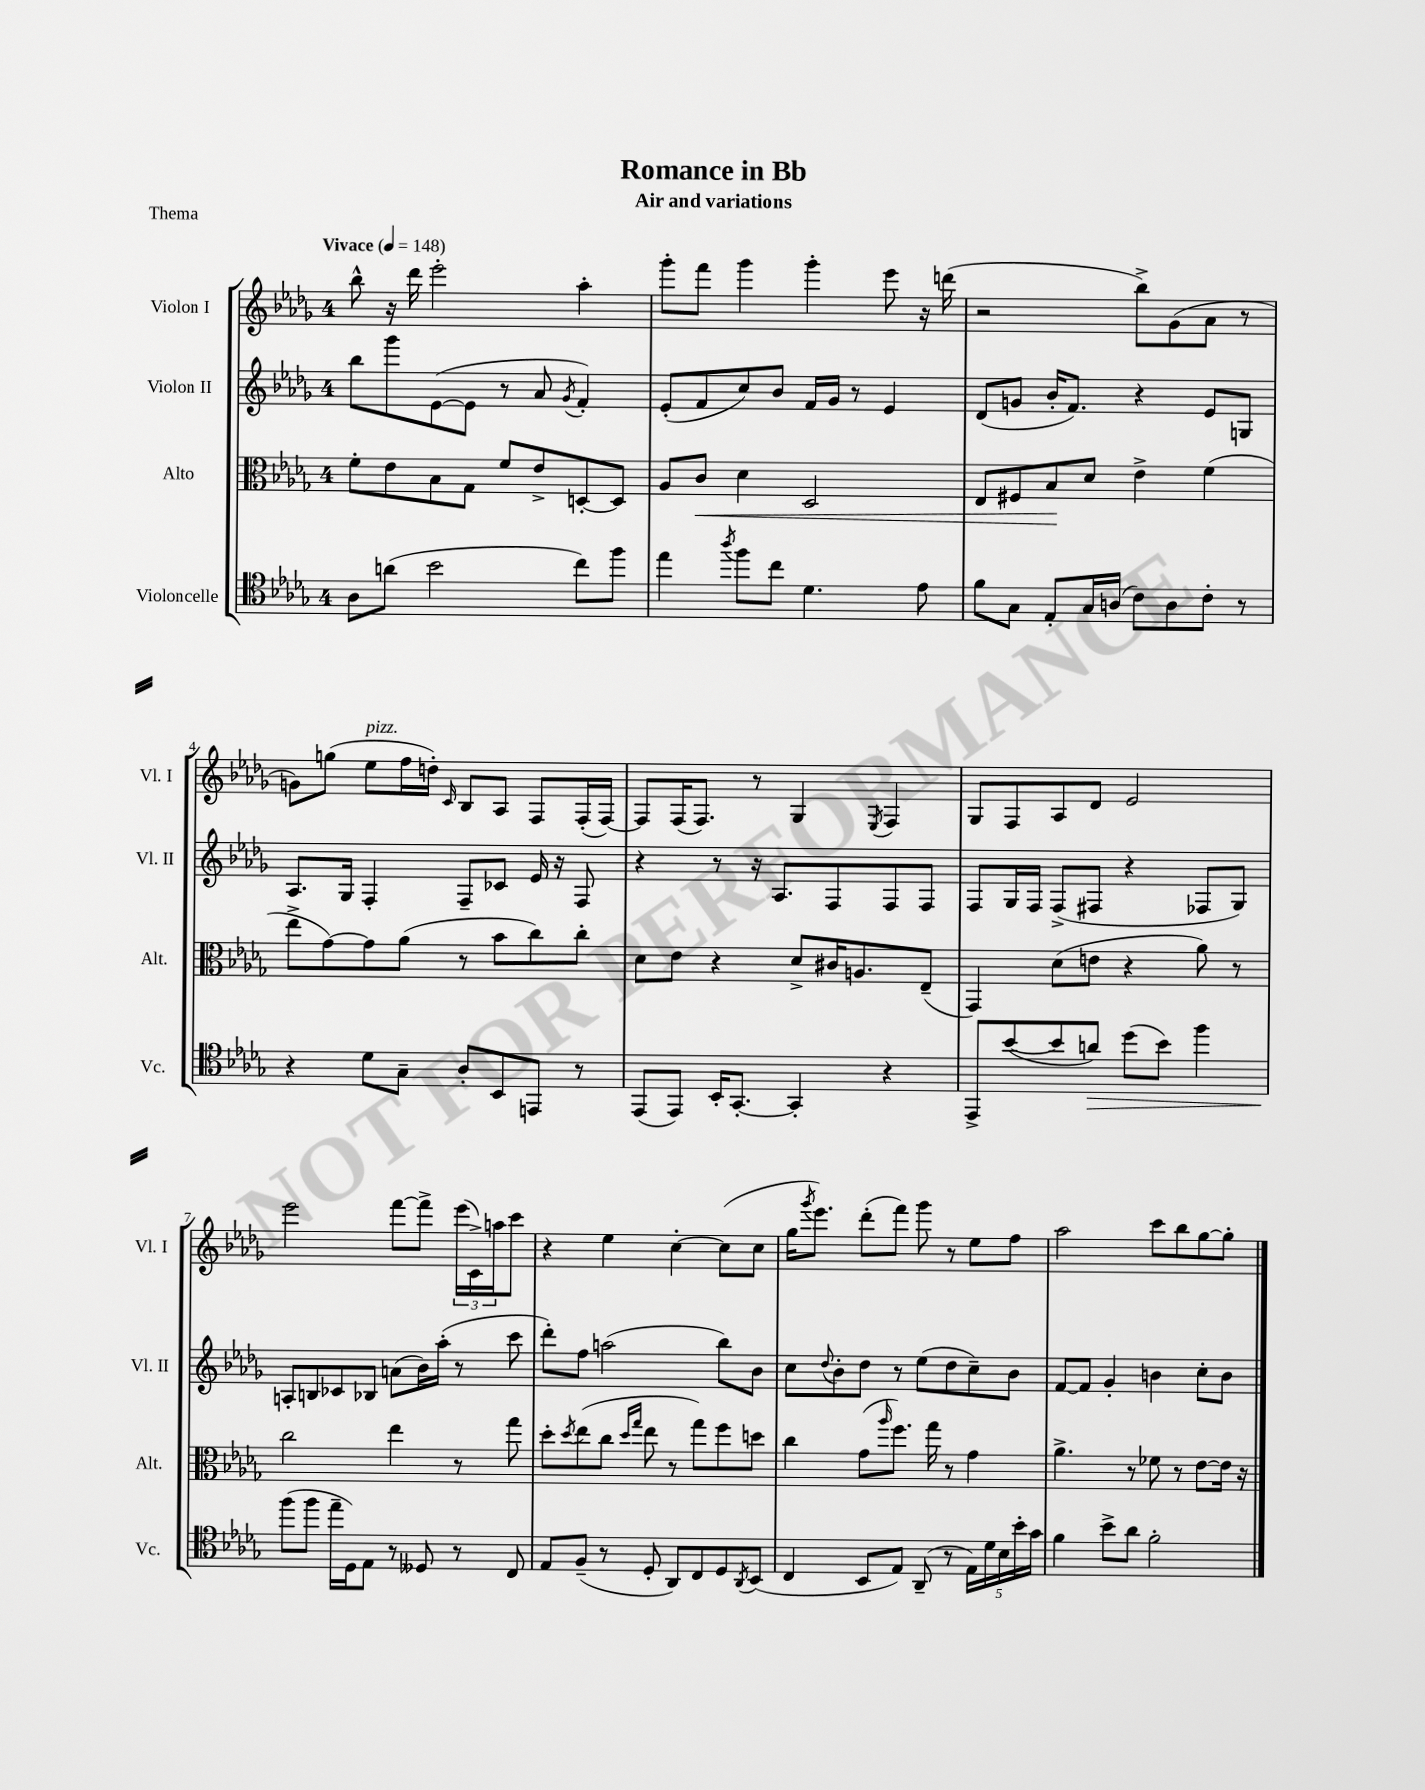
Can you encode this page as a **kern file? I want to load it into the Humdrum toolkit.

**kern	**dynam	**kern	**dynam	**kern	**kern
*part4	*part4	*part3	*part3	*part2	*part1
*staff4	*staff4	*staff3	*staff3	*staff2	*staff1
*I"Violoncelle	*	*I"Alto	*	*I"Violon II	*I"Violon I
*I'Vc.	*	*I'Alt.	*	*I'Vl. II	*I'Vl. I
*clefC4	*	*clefC3	*	*clefG2	*clefG2
*k[b-e-a-d-g-]	*	*k[b-e-a-d-g-]	*	*k[b-e-a-d-g-]	*k[b-e-a-d-g-]
*M4/4	*	*M4/4	*	*M4/4	*M4/4
*MM148	*	*MM148	*	*MM148	*MM148
=1	=1	=1	=1	=1	=1
!	!	!	!	!	!LO:TX:a:B:t=Vivace
8A-\L	.	8f'\L	.	8bb-\L	8bb-^^\
(8an\J	.	8e-\	.	8ggg-\	16r
.	.	.	.	.	16ddd-\
2b-\	.	8B-\	.	([8e-\	2eee-'\
.	.	8G-\J	.	8e-\J]	.
.	.	8f/L	.	8r	.
.	.	8e-^/	.	8a-/	.
.	.	.	.	8qg-/	.
8cc\L)	.	[8Dn'/	.	4f'/)	4aa-'\
8ff\J	.	8D/J]	.	.	.
=2	=2	=2	=2	=2	=2
4ee-\	.	8A-/L	.	(8e-'/L	8ggg-'\L
!	!	!	!LO:HP:b	!	!
.	.	8c/J	<	8f/	8fff\J
8qaa-/	.	.	.	.	.
8ff\L	.	4d-\	.	8cc/)	4ggg-\
8cc\J	.	.	.	8b-/J	.
4.d-\	.	2D-/	.	16f/LL	4ggg-'\
.	.	.	.	16g-/JJ	.
.	.	.	.	8r	.
.	.	.	.	4e-/	8eee-\
8e-\	.	.	.	.	16r
.	.	.	.	.	(16dddn\
=3	=3	=3	=3	=3	=3
8f\L	.	8E-/L	.	(8d-/L	2r
8G-\J	.	8F#X/	.	8gn/J	.
8E-'/L	.	8B-/	.	16b-'/KL	.
.	.	.	.	8.f/J)	.
16G-/L	.	8d-/J	[	.	.
(16An/JJ	.	.	.	.	.
8c\L)	.	4e-^\	.	4r	8bb-^\L)
8A\	.	.	.	.	(8g-\
8c'\J	.	(4f\	.	8e-/L	8a-\J
8r	.	.	.	8Gn/J	8r
!!LO:LB:g=z
=4	=4	=4	=4	=4	=4
4r	.	8ee-^\L	.	8.A-/L	8gn\L)
.	.	[8g-\)	.	.	(8ggn\J
.	.	.	.	16G-/Jk	.
!	!	!	!	!	!LO:TX:a:i:t=pizz.
8d-\L	.	8g-\]	.	4F'/	8ee-\L
8G-~\J	.	(8a-\J	.	.	16ff\L
.	.	.	.	.	16ddn'\JJ)
.	.	.	.	.	16qqc/
8A-'/L	.	8r	.	8F~/L	8B-/L
8BB-/	.	8b-\L	.	8c-X/J	8A-/J
8EEn/J	.	8cc\)	.	16e-/	8F/L
.	.	.	.	16r	.
8r	.	8cc'\J	.	8F/	(16F'/L
.	.	.	.	.	[16F/JJ)
=5	=5	=5	=5	=5	=5
(8EE-/L	.	8d-\L	.	4r	8F/L]
8EE-/J)	.	8e-\J	.	.	(16F/K
.	.	.	.	.	8.F/J)
16BB-'/KL	.	4r	.	8r	.
[8.GG-'/J	.	.	.	.	.
.	.	.	.	16r	8r
.	.	.	.	8.A-/L	.
4GG-'/]	.	8d-^/L	.	.	4G-/
.	.	16c#X/K	.	8F/	.
.	.	8.An/	.	.	.
.	.	.	.	.	8qE-/
4r	.	.	.	8F/	4F/
.	.	(8E-~/J	.	8F/J	.
=6	=6	=6	=6	=6	=6
8EE-^/L	.	4GG-/)	.	8F/L	8G-/L
([8b-/	.	.	.	16G-/L	8F/
.	.	.	.	16F/JJ	.
8b-/]	.	(8d-\L	.	(8F^/L	8A-/
!	!LO:HP:b	!	!	!	!
8an/J)	>	8en\J	.	8F#X/J	8d-/J
(8dd-\L	.	4r	.	4r	2e-/
8b-\J)	.	.	.	.	.
4ff\	.	8a-\)	.	8F-X/L	.
.	.	8r	.	8G-/J)	.
!!LO:LB:g=z
=7	=7	=7	=7	=7	=7
(8ff\L	.	2cc\	.	8An'/L	2eee-\
8ff\J	]	.	.	8Bn/	.
16ee-~\LL	.	.	.	8c-X/	.
16D-\J)	.	.	.	.	.
8E-\J	.	.	.	8B-X/J	.
8r	.	4ee-\	.	(8an\L	[8fff\L
8D--X/	.	.	.	16b-\L)	8fff^\J]
.	.	.	.	(16aa-'\JJ	.
8r	.	8r	.	8r	(24eee-\LL
.	.	.	.	.	24c^\)
.	.	.	.	.	24aan\J
8C/	.	8gg-\	.	8ccc\	8ccc\J
=8	=8	=8	=8	=8	=8
8E-/L	.	8dd-'\L	.	8ddd-'\L)	4r
.	.	8qdd-/	.	.	.
(8F~/J	.	(8ee-\	.	8ff\J	.
8r	.	8cc\J	.	(2aan\	4ee-\
.	.	16qqdd-/LL	.	.	.
.	.	16qqgg-/JJ	.	.	.
8D-'/	.	8ee-\	.	.	.
8AA-/L)	.	8r	.	.	[4cc'\
8C/	.	8gg-\L)	.	.	.
8D-/	.	8ff\	.	8bb-\L)	(8cc\L]
8qAA-/	.	.	.	.	.
(8BB-/J	.	8ddn\J	.	8b-\J	8cc\J
=9	=9	=9	=9	=9	=9
4C/	.	4cc\	.	8cc\L	16gg-\KL
.	.	.	.	.	8qggg-/
.	.	.	.	.	8.eee-\J)
.	.	.	.	8qqdd-/	.
.	.	.	.	8b-'\	.
8BB-/L	.	(8g-\L	.	8dd-\J	(8ddd-'\L
.	.	16qqaa-/	.	.	.
8E-/J)	.	8.ff\J)	.	8r	8fff\J)
(8AA-~/	.	.	.	(8ee-\L	8ggg-\
.	.	16gg-\	.	.	.
8r	.	8r	.	8dd-\	8r
20E-\LL)	.	4g-\	.	8cc~\)	8ee-\L
20d-\	.	.	.	.	.
20B-\	.	.	.	.	.
.	.	.	.	8b-\J	8ff\J
20b-'\	.	.	.	.	.
20g-\JJ	.	.	.	.	.
=10	=10	=10	=10	=10	=10
4f\	.	4.a-^\	.	[8f/L	2aa-\
.	.	.	.	8f/J]	.
8b-^\L	.	.	.	4g-'/	.
8a-\J	.	8r	.	.	.
2f'\	.	8f-X\	.	4bn\	8ccc\L
.	.	8r	.	.	8bb-\
.	.	[8e-\L	.	8cc'\L	[8gg-\
.	.	16e-\Jk]	.	8b\J	8gg-'\J]
.	.	16r	.	.	.
==	==	==	==	==	==
*-	*-	*-	*-	*-	*-
